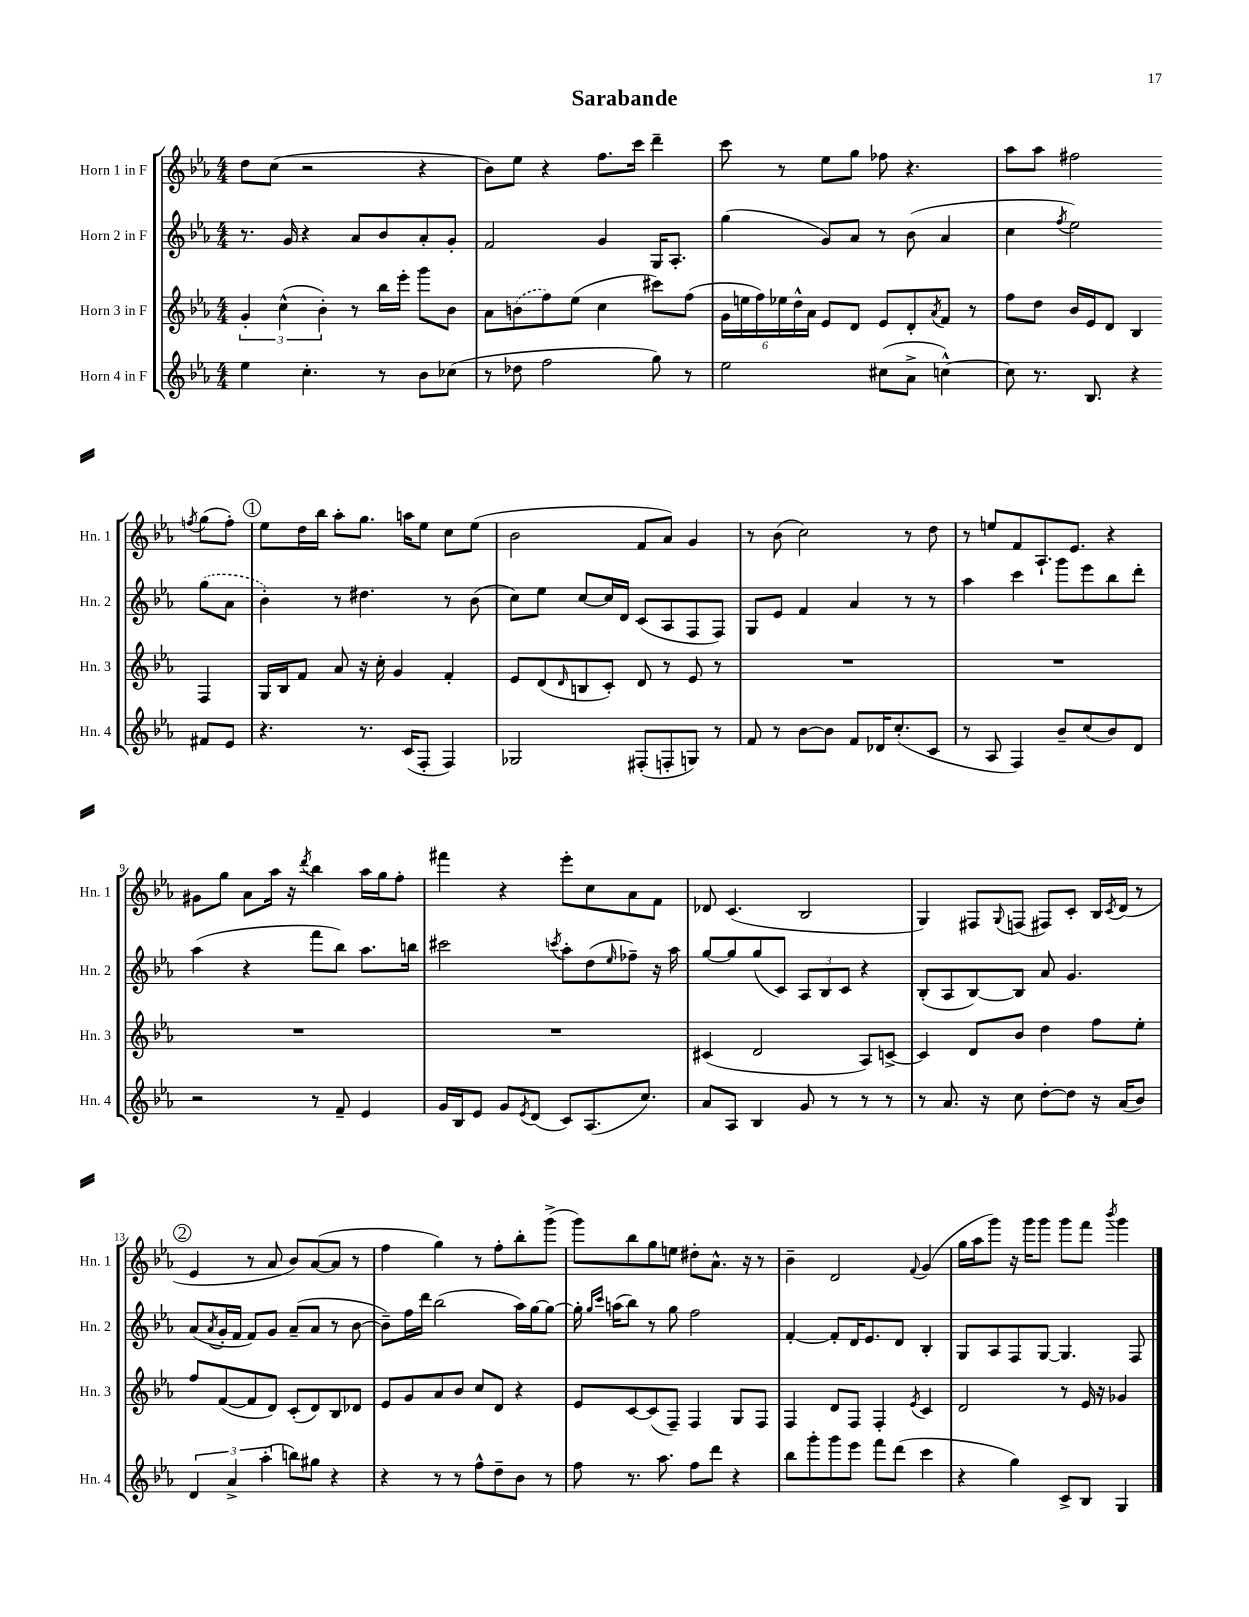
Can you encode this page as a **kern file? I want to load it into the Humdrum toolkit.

**kern	**kern	**kern	**kern
*part4	*part3	*part2	*part1
*staff4	*staff3	*staff2	*staff1
*I"Horn 4 in F	*I"Horn 3 in F	*I"Horn 2 in F	*I"Horn 1 in F
*I'Hn. 4	*I'Hn. 3	*I'Hn. 2	*I'Hn. 1
*clefG2	*clefG2	*clefG2	*clefG2
*k[b-e-a-]	*k[b-e-a-]	*k[b-e-a-]	*k[b-e-a-]
*M4/4	*M4/4	*M4/4	*M4/4
=1	=1	=1	=1
4ee-\	6g'/	8.r	8dd\L
.	.	.	(8cc\J
.	(6cc^^\	.	.
.	.	16g/	.
4.cc'\	.	4r	2r
.	6b-'\)	.	.
.	8r	8a-/L	.
8r	16bb-\LL	8b-/	.
.	16eee-'\JJ	.	.
8b-\L	8ggg\L	8a-'/	4r
(8cc-X\J	8b-\J	8g'/J	.
=2	=2	=2	=2
8r	8a-\L	2f/	8b-\L)
8dd-X\	(8bn\	.	8ee-\J
2ff\	8ff\)	.	4r
.	(8ee-\J	.	.
.	4cc\	4g/	8.ff\L
.	.	.	16ccc\Jk
8gg\)	8ccc#X\L)	16G/KL	4ddd~\
.	.	8.A-'/J	.
8r	(8ff\J	.	.
=3	=3	=3	=3
2ee-\	24g\LL	(4gg\	8ccc\
.	24een\	.	.
.	24ff\)	.	.
.	24ee-X\	.	8r
.	24dd^^\	.	.
.	24a-\JJ	.	.
.	8e-/L	8g/L)	8ee-\L
.	8d/J	8a-/J	8gg\J
(8cc#X\L	8e-/L	8r	8ff-X\
8a-^\J	8d'/	(8b-\	4.r
.	8qa-/	.	.
[4ccn^^\)	8f/J	4a-/	.
.	8r	.	.
=4	=4	=4	=4
8cc\]	8ff\L	4cc\	8aa-\L
8.r	8dd\J	.	8aa-\J
.	.	8qff/	.
.	16b-/LL	2ee-\)	2ff#X\
8.B-/	16e-/J	.	.
.	8d/J	.	.
4r	4B-/	.	.
.	.	.	8qffn/
8f#X/L	4F/	(8gg\L	(8gg\L
8e-/J	.	8a-\J	8ff'\J)
!!LO:LB:g=z
!!LO:REH:place=s1:t=1
=5	=5	=5	=5
4.r	16G/LL	4b-'\)	8ee-\L
.	16B-/J	.	.
.	8f/J	.	16dd\L
.	.	.	16bb-\JJ
.	8a-/	8r	8aa-'\L
8.r	16r	4.dd#X\	8.gg\J
.	16cc'\	.	.
.	4g/	.	.
(16c/KL	.	.	16aan\KL
8F'/J	.	.	8ee-\J
4F/)	4f'/	8r	8cc\L
.	.	(8b-\	(8ee-\J
=6	=6	=6	=6
2G-X/	8e-/L	8cc\L)	2b-\
.	(8d/	8ee-\J	.
.	16qqd/	.	.
.	8Bn/	[8cc/L	.
.	8c'/J)	16cc/L]	.
.	.	16d/JJ	.
(8F#X'/L	8d/	(8c/L	8f/L
8Fn'/	8r	8A-/	8a-/J)
8Gn/J)	8e-/	8F/	4g/
8r	8r	8F/J)	.
=7	=7	=7	=7
8f/	1r	8G/L	8r
8r	.	8e-/J	(8b-\
[8b-\L	.	4f/	2cc\)
8b-\J]	.	.	.
8f/L	.	4a-/	.
16d-X/K	.	.	.
(8.cc'/	.	.	.
.	.	8r	8r
8c/J	.	8r	8dd\
=8	=8	=8	=8
8r	1r	4aa-\	8r
8A-/	.	.	8een/L
4F/)	.	4ccc\	8f/
.	.	.	8.A-`/
8b-~/L	.	8ggg\L	.
.	.	.	8.e-/J
(8cc/	.	8eee-\	.
8b-/)	.	8bb-\	4r
8d/J	.	8ddd'\J	.
!!LO:LB:g=z
=9	=9	=9	=9
2r	1r	(4aa-\	8g#X\L
.	.	.	8gg\J
.	.	4r	8a-\L
.	.	.	16aa-\Jk
.	.	.	16r
.	.	.	8qddd/
8r	.	8fff\L	4bb-\
8f~/	.	8bb-\J)	.
4e-/	.	8.aa-\L	16aa-\LL
.	.	.	16gg\J
.	.	.	8ff'\J
.	.	16bbn\Jk	.
=10	=10	=10	=10
16g/LL	1r	2ccc#X\	4fff#X\
16B-/J	.	.	.
8e-/J	.	.	.
8g/L	.	.	4r
8qe-/	.	.	.
(8d/J	.	.	.
.	.	8qcccn/	.
8c/L)	.	8aa-'\L	8eee-'\L
(8.A-/	.	(8dd\	8cc\
.	.	16qqee-/	.
.	.	8ff-X~\J)	8a-\
8.cc/J)	.	.	.
.	.	16r	8f\J
.	.	16aa-\	.
=11	=11	=11	=11
8a-/L	(4c#X/	[8gg/L	8d-X/
8A-/J	.	8gg/]	(4.c/
4B-/	2d/	(8gg/	.
.	.	8c/J)	.
8g/	.	12A-/L	2B-/
.	.	12B-/	.
8r	.	.	.
.	.	12c/J	.
8r	8A-/L)	4r	.
8r	[8cn^/J	.	.
=12	=12	=12	=12
8r	4c/]	(8B-'/L	4G/)
8.a-/	.	8A-/	.
.	8d/L	[8B-/)	8F#X/L
16r	.	.	.
.	.	.	8qqG/
8cc\	8b-/J	8B-/J]	(8Fn/J
[8dd'\L	4dd\	8a-/	8F#X/L)
8dd\J]	.	4.g/	8c'/J
16r	8ff\L	.	16B-/LL
.	.	.	8qc/
(16a-/KL	.	.	(16d/JJ
8b-/J)	8ee-'\J	.	8r
!!LO:LB:g=z
!!LO:REH:place=s1:t=2
=13	=13	=13	=13
6d/	8ff/L	(8a-/L	4e-/
.	.	8qa-/	.
.	([8f/	16g'/L	.
6a-^/	.	.	.
.	.	16f/JJ	.
.	8f/]	8f/L)	8r
(6aa-'\	.	.	.
.	8d/J)	8g/J	8a-/
8bbn\L)	(8c'/L	(8a-~/L	8b-/L)
8gg#X\J	8d/)	8a-/J	([8a-/
4r	8B-/	8r	8a-/J]
.	8d-X/J	[8b-\	8r
=14	=14	=14	=14
4r	8e-/L	8b-~\L])	4ff\
.	8g/	16ff\L	.
.	.	16ddd\JJ	.
8r	8a-/	(2bb-\	4gg\)
8r	8b-/J	.	.
8ff^^\L	8cc/L	.	8r
8dd~\	8d/J	.	8ff'\L
8b-\J	4r	16aa-\LL)	8bb-'\
.	.	[16gg\J	.
8r	.	8gg\J_	(8ggg^\J
=15	=15	=15	=15
8ff\	8e-/L	16gg'\]	8ggg\L)
.	.	16qqgg/LL	.
.	.	16qqccc/JJ	.
.	.	(16aan\KL	.
8.r	[8c/	8bb-\J)	8bb-\
.	(8c/]	8r	8gg\
8.aa-\	.	.	.
.	8F~/J)	8gg\	8een\J
8ff\L	4F/	2ff\	8dd#X'\L
8ddd\J	.	.	8.a-^^\J
4r	8G/L	.	.
.	.	.	16r
.	8F/J	.	8r
=16	=16	=16	=16
8bb-\L	4F/	[4f'/	4b-~\
8ggg'\	.	.	.
8ggg\	8d/L	8f'/L]	2d/
8eee-\J	8F/J	16d/K	.
.	.	8.e-/	.
8fff\L	4F'/	.	.
(8ddd\J	.	8d/J	.
.	8qe-/	.	8qqf/
4ccc\	4c/	4B-'/	(4g/
=17	=17	=17	=17
4r	2d/	8G/L	16gg\LL
.	.	.	16aa-\J
.	.	8A-/	8ggg\J)
4gg\)	.	8F/	16r
.	.	.	16ggg\KL
.	.	[8G/J	8ggg\J
8c^/L	8r	4.G/]	8ggg\L
8B-/J	16e-/	.	8fff\J
.	16r	.	.
.	.	.	8qbbb-/
4G/	4g-X/	.	4ggg\
.	.	8F/	.
==	==	==	==
*-	*-	*-	*-
